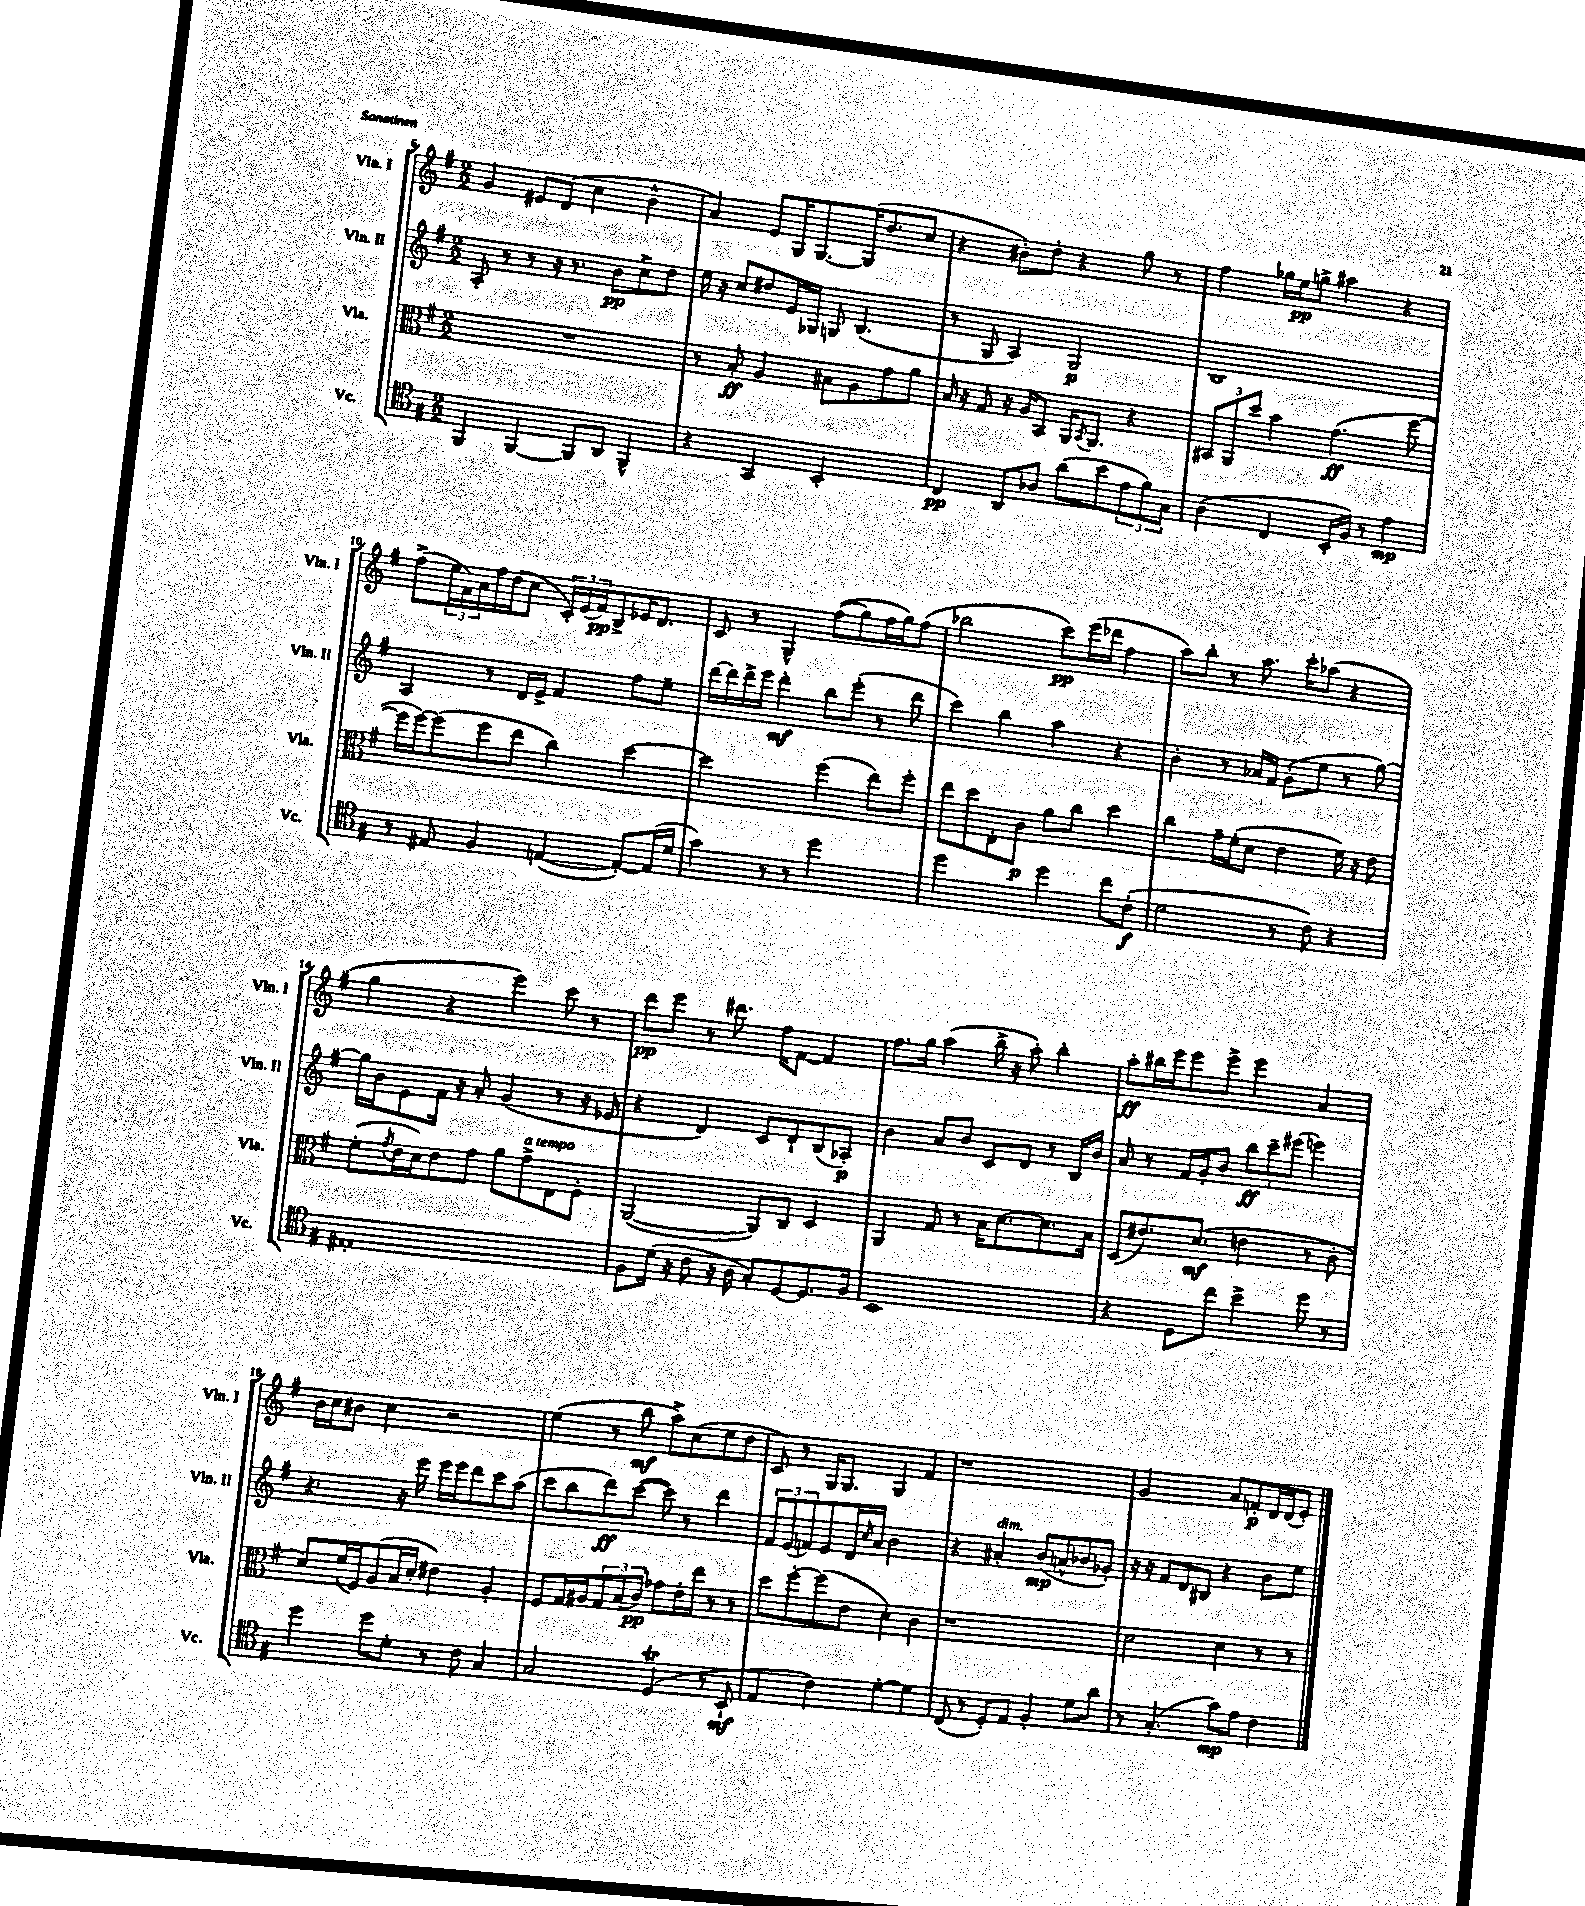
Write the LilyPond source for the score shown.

<<
\new StaffGroup <<
\new Staff = "s0" \with { instrumentName = "Vln. I" shortInstrumentName = "Vln. I" } {
    \clef treble \key g \major \numericTimeSignature \time 2/2
    g'4 eis'8 d'8( c''4 b'4-^ |
    a'4) e'8 g16 g8.~ g16( d''8. c''8 |
    r4 bis'8-.) d''8-. r4 g''8 r8 |
    fis''4 ges''16 e''16\pp g''8-> ais''4 r4 |
    fis''8->( \tuplet 3/2 { e''16 fis'16) a'16 } fis''16 d''16( c''8 \tuplet 3/2 { c'16-.) e'16( fis'16\pp) } b8-> ees'16 d'8. |
    c'8 r8 g4-^ fis''8(\( g''8) fis''16 g''16\) fis''8( |
    bes''2 c'''8\pp) e'''16( des'''16 fis''4 |
    a''8) b''8-. r8 a''8. c'''16-. aes''8( r4 |
    g''4 r4 e'''4) c'''8 r8 |
    d'''8\pp e'''8 r8 dis'''8. fis''16 fis'8~ fis'4 |
    fis''8. g''16 a''4( b''16-> r16 a''8-.) b''4-. |
    a''8-.\ff bis''16 e'''16 e'''8 e'''8-> e'''4 a'4 |
    b'16 c''16 bis'8 c''4 r2 |
    e''4( r8 b''8\mf a''8->) c''8( e''8 d''8 |
    c'8) r8 g16 g8. g4 fis'4 |
    r1 |
    g'2 a'8 f'8-.\p d'16 d'16( e'8-.) \bar "|." |
}
\new Staff = "s1" \with { instrumentName = "Vln. II" shortInstrumentName = "Vln. II" } {
    \clef treble \key g \major \numericTimeSignature \time 2/2
    a8-. r8 r8 r16 r8. b'8\pp c''8-> d''8 |
    e''16 r16 c''8 dis''8 e'16 ges16 g8 b4.( |
    r8 g8 a4) g2\p |
    b1 |
    a4 r8 d'16 e'16-> fis'4 fis''8 e''8-- |
    d'''16~ d'''16 d'''16-> e'''16 d'''4-.\mf b''8 e'''8-.( r8 d'''8 |
    c'''4) b''4 a''4 r4 |
    b'4-. r8 aes'16 fis'16 g'8-.( e''8 r8 g''8~) |
    g''16 b'16 e'8 fis'16 r16 a'8-. g'4( r8 r16 ees'16 |
    r4 d'4) c'8 d'8-! b8( aes8-.\p) |
    b'4 a'8 b'8 c'8 d'8 r8 b16 b'16 |
    a'8 r8 fis'16 g'16-. b'8 \tuplet 3/2 { b''8\ff c'''8-- eis'''8( } e'''4) |
    r4. r16 e'''16 e'''16 e'''16 d'''8 c'''8 a''8( |
    c'''8 b''8 d'''8\ff) c'''8~( c'''8) r8 d'''4 |
    \tuplet 3/2 { fis'8 e'8( f'8) } e'8 d'16 \grace { c''16 } a'16 b'2 |
    r4 ais'4-.^\markup { \italic "dim." } b'8\mp( a'8-^ bes'8 ges'8-.) |
    r16 r16 fis'8 d'8 bis8 r4 b'8 e''8 \bar "|." |
}
\new Staff = "s2" \with { instrumentName = "Vla." shortInstrumentName = "Vla." } {
    \clef alto \key g \major \numericTimeSignature \time 2/2
    R1 |
    r8 b8-.\ff a4 bis8 a8 g'8 a'8 |
    b16 r16 g8 r16 a16 b,8 a,16 \acciaccatura { b,8 } a,8. r4 |
    \tuplet 3/2 { bis,8 a,8 d''8 } b'4 g'4.\ff( fis''8~ |
    fis''16 fis''16~) fis''8( fis''8 e''8 c''4) d''4~ |
    d''2 fis''4( e''8) fis''8-. |
    e''8 d''8 e8-. c'8\p a'8 c''8 d''4 |
    c''4 g'16-- fis'16-.( d'8 e'4 fis'16) r16 e'8 |
    fis'8-.( \acciaccatura { g'8 } e'16 d'16) e'8 g'8 a'8 g'8->^\markup { \italic "a tempo" } e8 fis8-. |
    a,2~( a,8) c8 d4 |
    a,4 g8 r8 b16 d'8.~ d'8. b16 |
    d8( eis'8.) d'8.\mf( e'4 r8 c'8-. |
    d'8) fis'16( fis16) a8( b16 d'16-. eis'4) a4-. |
    fis8 g16 ais16 \tuplet 3/2 { g8 b8( c'8\pp) } ges'8 e'16-. e''16 r8 r8 |
    d''8 fis''8~-. fis''8( e'8 d'4-.) c'4 |
    r1 |
    d'2 d'4 r8 r8 \bar "|." |
}
\new Staff = "s3" \with { instrumentName = "Vc." shortInstrumentName = "Vc." } {
    \clef tenor \key g \major \numericTimeSignature \time 2/2
    fis,4 fis,4~ fis,8 a,8 fis,4-^ |
    r4 g,4 b,2-. |
    c4\pp a,8 aes8 a'8( b'8 \tuplet 3/2 { e'8 fis'8) g8 } |
    a4( c4 b,16-. fis16) r8 e'4\mp |
    r8 eis8 fis4 e4~( e8~-.) e16( d'16 |
    g'4) r8 r8 d''2 |
    d''2 d''4 c''8 c'8-.\f( |
    d'2 r8 c'8) r4 |
    eis1-. |
    fis8 d'16( r16 c'8 r16 a16 g8-.) d8~ d8. fis16 |
    b,1 |
    r4 d8 c''8 b'4-> d''8 r8 |
    d''4 d''8 d'8-. r8 c'8 g4 |
    g2 d4\trill( r8 b,8-!\mf |
    e4 c'4) d'4~-. d'4 |
    c8( r8 d8-.) e8 fis4-. d'8 a'8 |
    r8 g4.-.( g'8\mp) e'8 c'4 \bar "|." |
}
>>
>>
\layout { \context { \Score currentBarNumber = #6 } }
